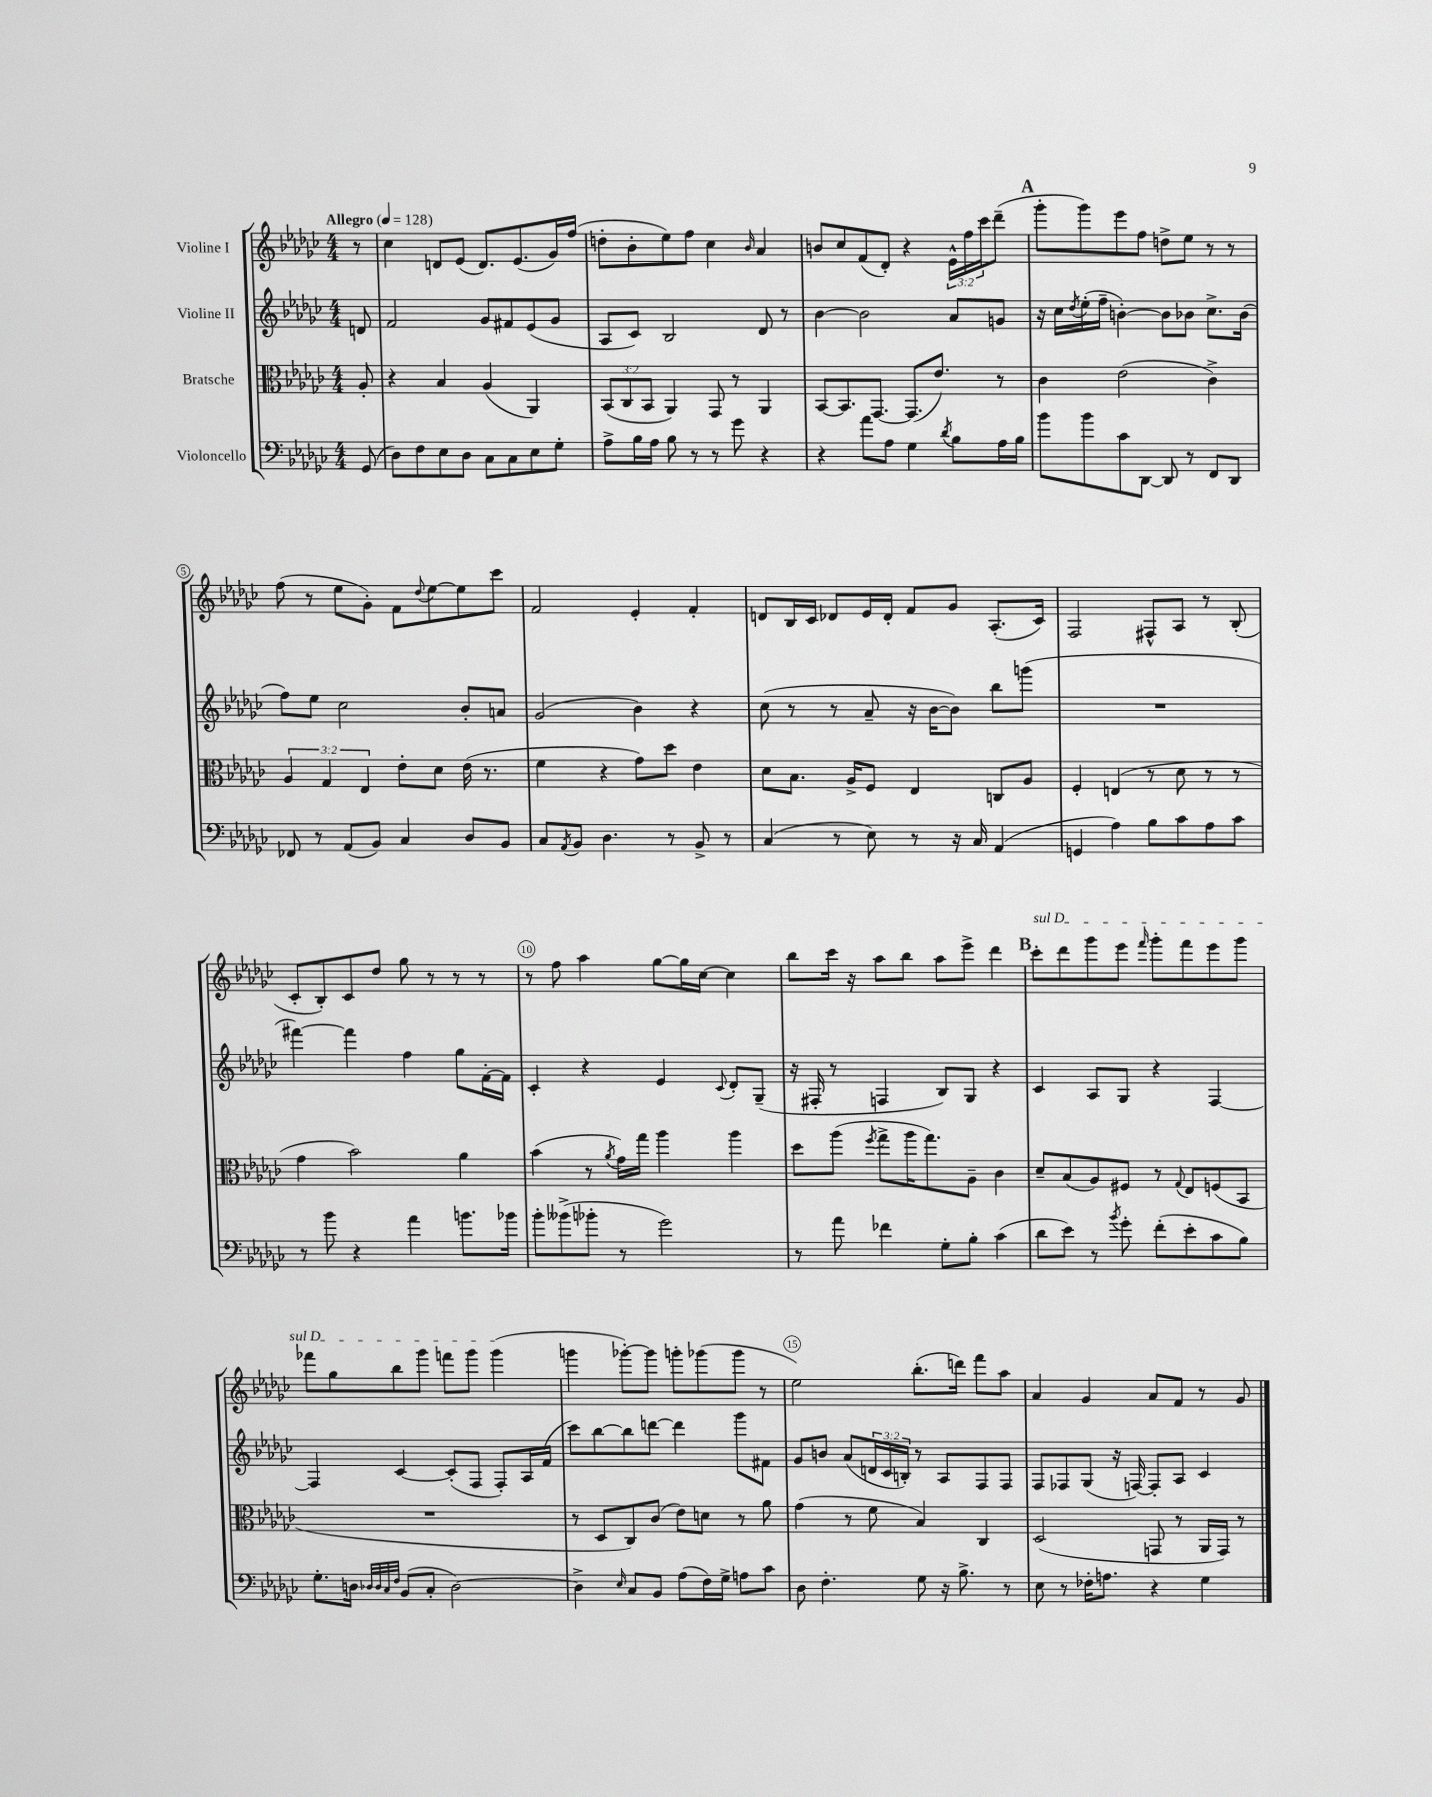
<<
\new StaffGroup <<
\new Staff = "s0" \with { instrumentName = "Violine I" } {
    \clef treble \key ges \major \numericTimeSignature \time 4/4 \override Staff.TupletNumber.text = #tuplet-number::calc-fraction-text \partial 8 \tempo "Allegro" 4 = 128
    r8 |
    ces''4 d'8 ees'8( d'8.) ees'8.( ges'16) f''16( |
    d''8-. bes'8-. ees''8) f''8 ces''4 \grace { bes'16 } aes'4 |
    b'8 ces''8 f'8( des'8-.) r4 \tuplet 3/2 { ees'16-^ f''16 ces'''16 } des'''8--( |
    \mark \markup { \bold "A" } ges'''8-. ges'''8) ees'''8 f''8 d''8-> ees''8 r8 r8 |
    f''8( r8 ees''8 ges'8-.) f'8 \appoggiatura { des''8 } ees''8~ ees''8 ces'''8 |
    f'2 ees'4-. f'4-. |
    d'8 bes16 ces'16 des'8 ees'16 des'16-. f'8 ges'8 aes8.-.( ces'16) |
    f2 fis8-^ aes8 r8 bes8-.( |
    ces'8-. bes8-.) ces'8 des''8 ges''8 r8 r8 r8 |
    r8 f''8 aes''4 ges''8~ ges''16 ces''16~ ces''4 |
    bes''8 ces'''16 r16 aes''8 bes''8 aes''8 ees'''8-> des'''4 |
    \mark \markup { \bold "B" } \once \override TextSpanner.bound-details.left.text = \markup { \italic "sul D" } ces'''8-.\startTextSpan des'''8 ges'''8 ees'''8 \grace { f'''16 } ges'''8-. f'''8 ees'''8 ges'''8 |
    fes'''8 ges''8 bes''8 ges'''8 f'''8 ges'''8 ges'''4\stopTextSpan( |
    g'''4 ges'''8~-.) ges'''8 g'''8-. ges'''8( ges'''8 r8 |
    ees''2) bes''8.-.( d'''16) f'''8 aes''8 |
    aes'4 ges'4 aes'8 f'8 r8 ges'8 \bar "|." |
}
\new Staff = "s1" \with { instrumentName = "Violine II" } {
    \clef treble \key ges \major \numericTimeSignature \time 4/4 \override Staff.TupletNumber.text = #tuplet-number::calc-fraction-text \partial 8
    d'8 |
    f'2 ges'8 fis'8 ees'8( ges'8 |
    aes8 ces'8) bes2 des'8 r8 |
    bes'4~ bes'2 aes'8 g'8 |
    \mark \markup { \bold "A" } r16 ces''16 \acciaccatura { des''8 } ees''16-.( f''16-- b'4~-.) b'8 bes'8 ces''8.-> bes'16( |
    f''8) ees''8 ces''2 bes'8-. a'8 |
    ges'2( bes'4) r4 |
    ces''8( r8 r8 aes'8-- r16 bes'16~ bes'8) bes''8 g'''8( |
    R1 |
    fis'''4~) fis'''4 f''4 ges''8 f'16~-. f'16 |
    ces'4-. r4 ees'4 \appoggiatura { ces'8 } des'8-. ges8--( |
    r16 fis16-. r8 f4 bes8) ges8 r4 |
    \mark \markup { \bold "B" } ces'4 aes8 ges8 r4 f4~ |
    f4 ces'4~ ces'8-.( f8 f8-.) aes16 f'16( |
    ces'''8) bes''8~ bes''8 d'''8~ d'''4 ges'''8 fis'8 |
    ges'8 b'8 aes'8( \tuplet 3/2 { d'16 ces'16 b16-.) } r8 aes8 f8 f8 |
    f8 fes8 ges8( r16 f16~) f8-. aes8 ces'4 \bar "|." |
}
\new Staff = "s2" \with { instrumentName = "Bratsche" } {
    \clef alto \key ges \major \numericTimeSignature \time 4/4 \override Staff.TupletNumber.text = #tuplet-number::calc-fraction-text \partial 8
    aes8-. |
    r4 bes4 aes4( aes,4) |
    \tuplet 3/2 { bes,8( ces8 bes,8 } aes,4) ges,8 r8 aes,4 |
    bes,8~ bes,8. ges,8.~ ges,8.( ees'8.) r8 |
    \mark \markup { \bold "A" } ces'4 ees'2( ces'4->) |
    \tuplet 3/2 { aes4 ges4 ees4 } ees'8-. des'8 ees'16( r8. |
    f'4 r4 ges'8) des''8 ees'4 |
    des'8 bes8. aes16-> f8 ees4 c8 aes8 |
    f4-. e4( r8 des'8 r8 r8 |
    ges'4 bes'2) aes'4 |
    bes'4( r8 \acciaccatura { aes'8 } ges'16) ges''16 aes''4 aes''4 |
    des''8 aes''8( \acciaccatura { f''8 } ges''8-> aes''16 ges''8.) aes8-- ces'4 |
    \mark \markup { \bold "B" } des'8-- bes8( aes8) fis8 r8 \appoggiatura { ges8 } ees8 f8( bes,8 |
    R1 |
    r8 des8 ces8) ces'8( ees'8) d'8 r8 aes'8 |
    ges'4( r8 f'8 bes4) ces4 |
    des2( g,8 r8 aes,16 g,16) r8 \bar "|." |
}
\new Staff = "s3" \with { instrumentName = "Violoncello" } {
    \clef bass \key ges \major \numericTimeSignature \time 4/4 \partial 8
    ges,8( |
    des8) f8 ees8 des8 ces8 ces8 ees8 ges8-. |
    aes8-> bes16 aes16 bes8 r8 r8 ges'8 r4 |
    r4 aes'8 aes8 ges4 \acciaccatura { des'8 } bes8 aes16 bes16 |
    \mark \markup { \bold "A" } bes'8 bes'8 ces'8 des,8~ des,8 r8 f,8 des,8 |
    fes,8 r8 aes,8( bes,8) ces4 des8 bes,8 |
    ces8 \acciaccatura { aes,8 } bes,8 des4. r8 bes,8-> r8 |
    ces4( r8 ees8) r8 r16 ces16 aes,4( |
    g,4 aes4) bes8 ces'8 aes8 ces'8 |
    r8 bes'8 r4 aes'4 b'8. bes'16 |
    bes'8-. beses'8->( bes'8-. r8 ges'2) |
    r8 aes'8 fes'4 ges8-. bes8-. ces'4( |
    \mark \markup { \bold "B" } des'8 ees'8) r8 \acciaccatura { bes'8 } ges'8-. f'8-.( ees'8-. ces'8 bes8) |
    ges8.-. d16 \grace { des32 des32 ces32 f32 } bes,8( ces8-. des2~) |
    des4-> \grace { ees16 } ces8 bes,8 aes8( f16) ges16-> a8 ces'8 |
    des8 f4.-. ges8 r16 bes8.-> r8 |
    ees8 r8 fes16-. a8. r4 ges4 \bar "|." |
}
>>
>>
\layout { \context { \Score \override BarNumber.break-visibility = ##(#f #t #t) barNumberVisibility = #(every-nth-bar-number-visible 5) \override BarNumber.stencil = #(make-stencil-circler 0.1 0.3 ly:text-interface::print) } }
